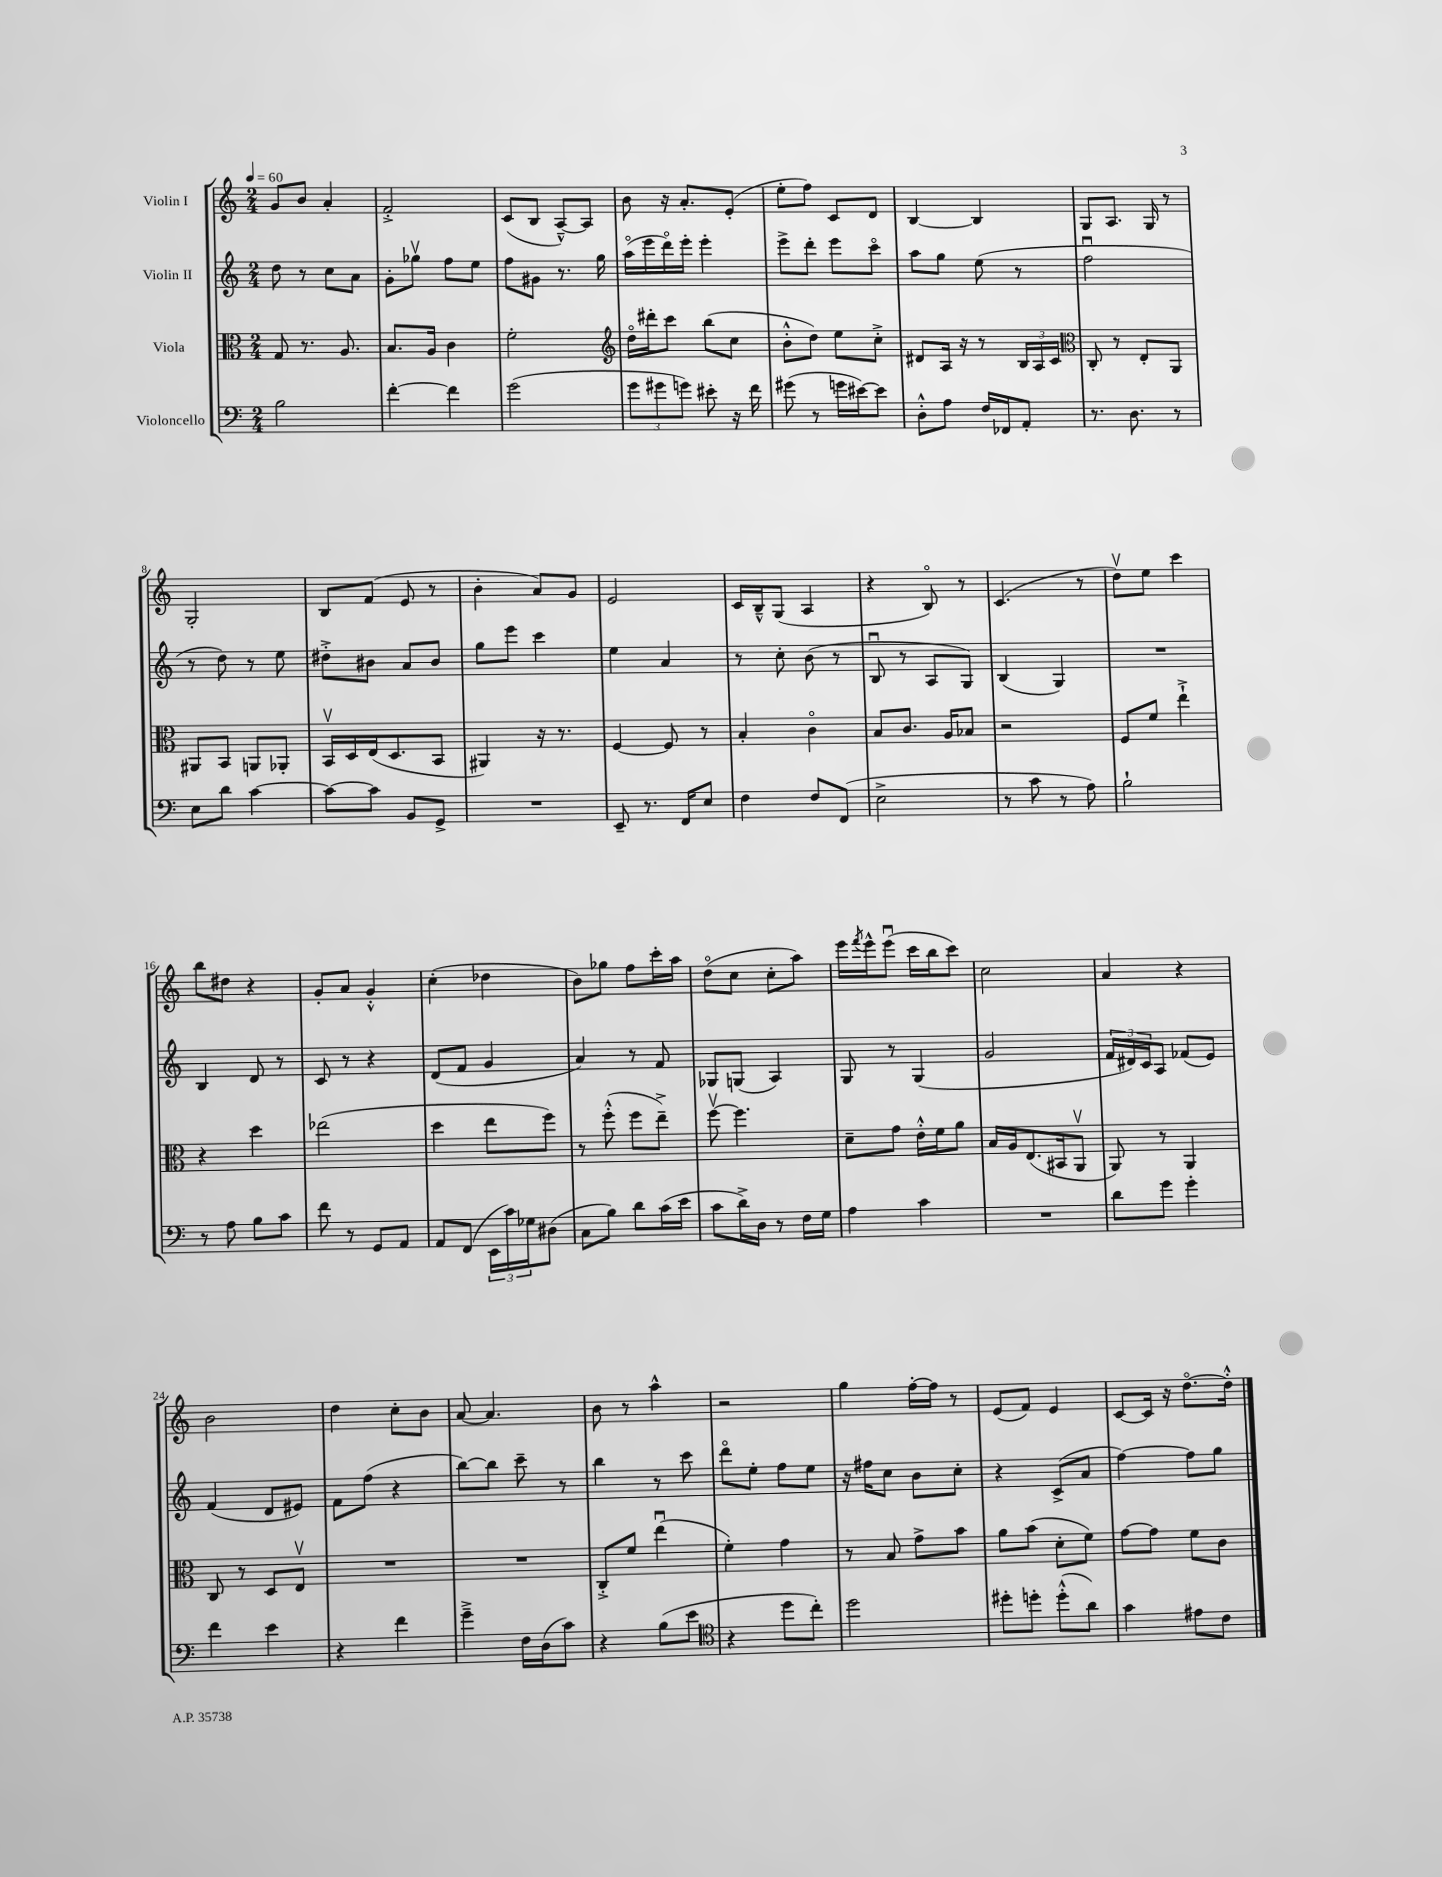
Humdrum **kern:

**kern	**kern	**kern	**kern
*staff4	*staff3	*staff2	*staff1
*clefF4	*clefC3	*clefG2	*clefG2
*k[]	*k[]	*k[]	*k[]
*M2/4	*M2/4	*M2/4	*M2/4
*MM60	*MM60	*MM60	*MM60
2B	8G	8dd	8g
.	8.r	8r	8b
.	.	8cc	4a'
.	8.A	.	.
.	.	8a	.
=	=	=	=
[4f'	8.B	8g'	2f'^
.	.	8gg-v	.
.	16A	.	.
4f]	4c	8ff	.
.	.	8ee	.
=	=	=	=
(2g	2f'	8ff	(8c
.	.	8g#	8B
.	.	8.r	[8A~^^)
.	.	.	8A]
.	.	16gg	.
=	=	=	=
*	*clefG2	*	*
12g	16ddo	(16aao	8b
.	16ddd#'	16eee	.
12g#	.	.	.
.	8ccc	16dddo)	16r
12g)	.	.	.
.	.	16eee'	8.a'
8e#'	(8bb	4eee'	.
16r	8cc	.	(8e'
16f	.	.	.
=	=	=	=
(8g#	8b'^^	8eee^	8ee'
8r	8dd)	8ddd'	8ff)
16g	8ee	8eee	8c
[16e#)	.	.	.
8e#]	8cc'^	8ccco	8d
=	=	=	=
8D'^^	8d#	8aa	[4B
8A	16A	8gg	.
.	16r	.	.
16F	8r	(8ee	4B]
16FF-	.	.	.
8AA'	24B	8r	.
.	24A	.	.
.	24c	.	.
=	=	=	=
*	*clefC3	*	*
8.r	8C'	2ffu	8G
.	8r	.	8.A
8.D	.	.	.
.	8E'	.	.
.	.	.	16G
8r	8AA	.	8r
=	=	=	=
8E	8AA#	8r	2G'
8d	8BB	8dd)	.
[4c	8AA	8r	.
.	8AA-'	8ee	.
=	=	=	=
8c_	16BBv	8dd#'^	8B
.	16D	.	.
8c]	(16E	8b#	(8f
.	8.D	.	.
8BB	.	8a	8e
8GG^	8BB	8b#	8r
=	=	=	=
2r	4AA#)	8gg	4b'
.	.	8eee	.
.	16r	4ccc	8a)
.	8.r	.	.
.	.	.	8g
=	=	=	=
8EE~	[4F	4ee	2e
8.r	.	.	.
.	8F]	4a	.
16FF	.	.	.
8E	8r	.	.
=	=	=	=
4F	4B'	8r	16c
.	.	.	16B~^^
.	.	8cc'	(8G
8F	4co	(8b	4A
(8FF	.	8r	.
=	=	=	=
2E^	8B	8Bu	4r
.	8.c	8r	.
.	.	8A	8Bo)
.	16A	.	.
.	8B-	8G)	8r
=	=	=	=
8r	2r	(4B	(4.c
8c	.	.	.
8r	.	4G)	.
8A)	.	.	8r
=	=	=	=
2B`	8F	2r	8ddv)
.	8f	.	8ee
.	4ee`^	.	4ccc
=	=	=	=
8r	4r	4B	8bb
8A	.	.	8dd#
8B	4dd	8d	4r
8c	.	8r	.
=	=	=	=
8f	(2ee-	8c	8g'
8r	.	8r	8a
8GG	.	4r	4g'^^
8AA	.	.	.
=	=	=	=
8AA	4dd	(8d	(4cc'
(8FF	.	8f	.
24EE	8ee	4g	4dd-
24c)	.	.	.
24G-	.	.	.
(8D#	8ff)	.	.
=	=	=	=
8C	8r	4a)	8b)
8B)	(8ff'^^	.	8gg-
8d	8ff	8r	8ff
(16c	8ee~^)	8f	16ccc'
16e	.	.	16aa
=	=	=	=
8c	[8ffv	8G-	(8ddo
16d^)	4.ff]	(8G	8cc
16D	.	.	.
8r	.	4A)	8cc'
16F	.	.	8aa)
16G	.	.	.
=	=	=	=
4A	8d~	8G	16eee
.	.	.	8qfff
.	.	.	16eee^^
.	8g	8r	(8eeeu
4c	16e'^^	(4G	16ccc
.	16f	.	16bb
.	8a	.	8ccc)
=	=	=	=
2r	16B	2g	2cc
.	16A	.	.
.	(8.E	.	.
.	16BB#	.	.
.	8AAv	.	.
=	=	=	=
8d	8AA)	24f	4a
.	.	24d#)	.
.	.	24c	.
8g	8r	8A	.
4g'	4AA	(8f-	4r
.	.	8e)	.
=	=	=	=
4f	8C	(4f	2b
.	8r	.	.
4e	8D	8d	.
.	8Ev	8e#)	.
=	=	=	=
4r	2r	8f	4dd
.	.	(8ff	.
4f	.	4r	8cc'
.	.	.	8b
=	=	=	=
4g~^	2r	[8bb)	[8a
.	.	8bb]	4.a]
16F	.	8ccc~	.
(16D	.	.	.
8c)	.	8r	.
=	=	=	=
4r	8C'^	4bb	8b
.	8f	.	8r
(8B	(4eeu	8r	4aa^^
8e	.	8ccc	.
=	=	=	=
*clefC4	*	*	*
4r	4f')	8dddo	2r
.	.	8ee'	.
8dd	4g	8ff	.
8cc')	.	8ee	.
=	=	=	=
2dd	8r	16r	4gg
.	.	16ff#	.
.	8B	8cc	.
.	8g^	8b	[16ff'
.	.	.	16ff]
.	8b	8cc'	8r
=	=	=	=
8dd#'	8a	4r	(8e
8dd'	(8b	.	8f)
(8dd'^^	8d'	(8c^	4e
8a)	8f)	8a	.
=	=	=	=
4g	[8g	[4ff)	[8c
.	8g]	.	16c]
.	.	.	16r
8e#	8f	8ff]	[8.ddo
8c	8c	8gg	.
.	.	.	16dd'^^]
==	==	==	==
*-	*-	*-	*-
